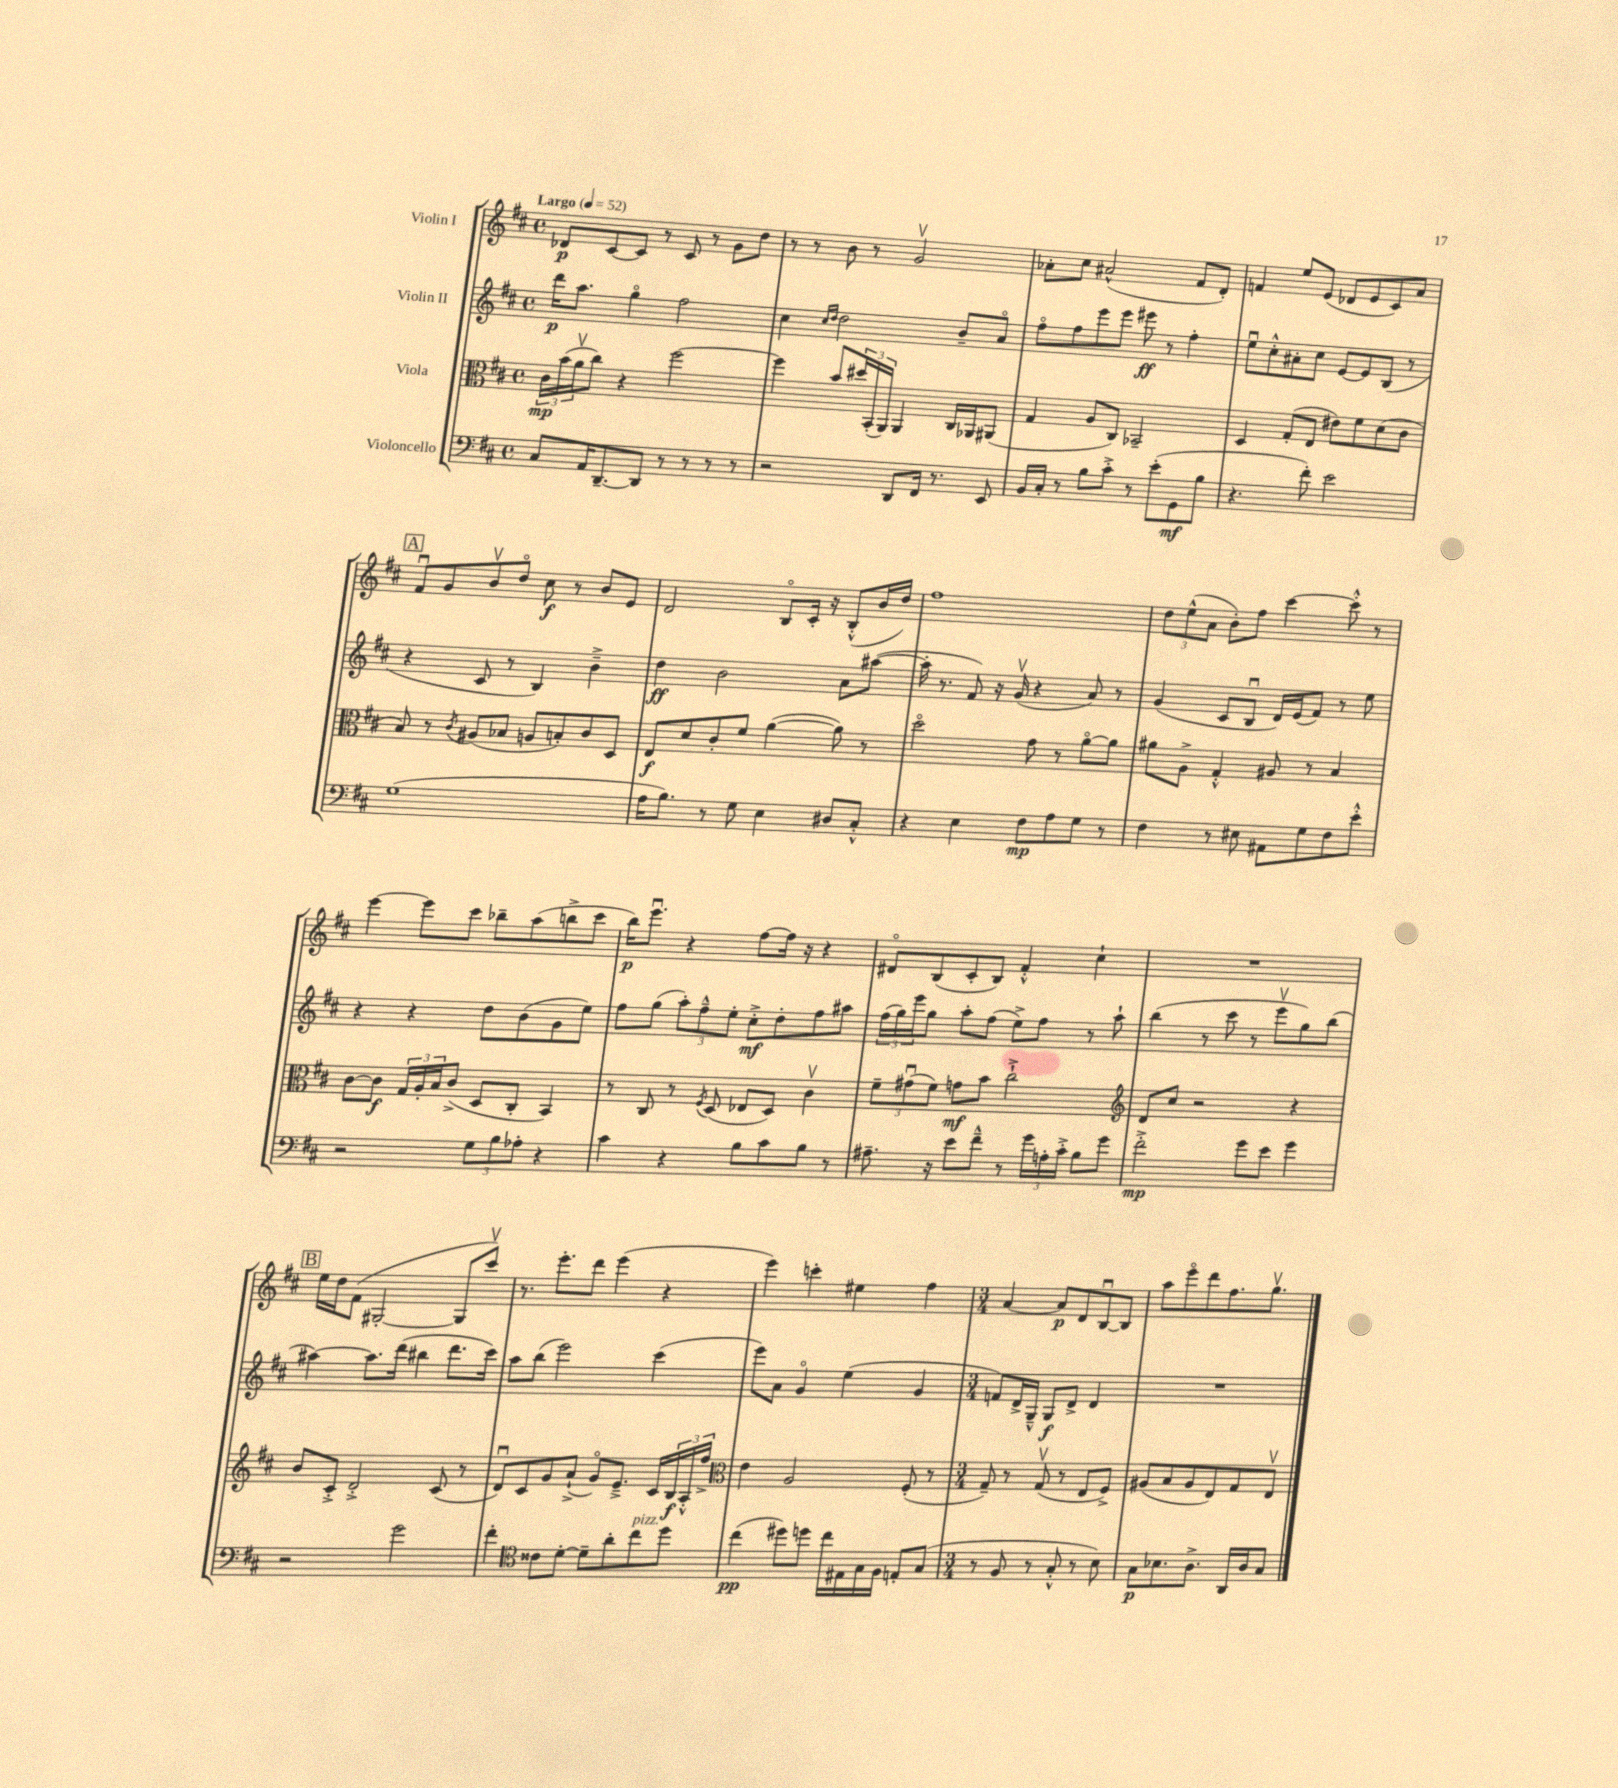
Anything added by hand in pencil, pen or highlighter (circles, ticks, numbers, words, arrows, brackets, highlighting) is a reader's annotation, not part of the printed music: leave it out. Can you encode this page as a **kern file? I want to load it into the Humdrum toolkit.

**kern	**kern	**kern	**kern
*staff4	*staff3	*staff2	*staff1
*clefF4	*clefC3	*clefG2	*clefG2
*k[f#c#]	*k[f#c#]	*k[f#c#]	*k[f#c#]
*M4/4	*M4/4	*M4/4	*M4/4
*met(c)	*met(c)	*met(c)	*met(c)
*MM52	*MM52	*MM52	*MM52
8C#	24c#	16ddd	8d-
.	(24b	.	.
.	.	8.aa	.
.	24av	.	.
16AA	8cc#)	.	[8c#
[8.DD~	.	.	.
.	4r	4ggo	8c#]
8DD]	.	.	8r
8r	[2ff#	2ff#	8c#
8r	.	.	8r
8r	.	.	8g
8r	.	.	8dd
=	=	=	=
2r	4ff#]	4cc#	8r
.	.	.	8r
.	.	16qqcc#	.
.	.	16qqdd	.
.	8b	2dd	8b
.	24dd#	.	8r
.	(24BB'	.	.
.	24AA)	.	.
8DD	4AA	.	2gv
16FF#	.	.	.
8.r	.	.	.
.	16C#	8b~	.
.	16AA-	.	.
8EE	(8AA#	8ao	.
=	=	=	=
16BB	4G	8ff#o	8a-'
16C#'	.	.	.
8r	.	8ff#	8cc#
8B	8A	8eee	(2a#^^
8c#'^	8C#)	8eee	.
8r	2BB-~	8eee#	.
(8e'	.	8r	.
8GG	.	4ff#'	8f#
8B	.	.	8d')
=	=	=	=
4.r	4D	8eeu	4f
.	.	8cc#'^^	.
.	(8G'	8a#'	8ee
8f#')	8E	8cc#	(8e
2e	8e#)	[8e	8d-
.	8f#	8e]	8e
.	(8d	(8B	8c#)
.	8c#	8r	8a
=	=	=	=
(1G	8B)	4r	8f#u
.	8r	.	8g
.	8qc#	.	.
.	(8A#	8c#	8bv
.	8B-	8r	8ddo
.	8A	4B)	8cc#
.	8B')	.	8r
.	8c#	4b~^	8b
.	8D	.	8e
=	=	=	=
16A	8E	4dd	2d
8.B)	.	.	.
.	8d	.	.
8r	8c#'	2b	.
8G	8f#	.	.
4E	([4a	.	8Bo
.	.	.	16c#'
.	.	.	16r
8D#	8a])	8a	(8B'^^
8C#'^^	8r	([8aa#	16b
.	.	.	16dd)
=	=	=	=
4r	2ddo	16aa#']	1ff#
.	.	8.r	.
4E	.	8f#)	.
.	.	16r	.
.	.	(16gv	.
8F#	8g	4r	.
8A	8r	.	.
8G	[8ao	8a)	.
8r	8a]	8r	.
=	=	=	=
4F#	8a#	(4g	12dd
.	.	.	(12ee^^
.	8A^	.	.
.	.	.	12a
8r	4G'^^	8c#	8b')
8E#	.	8Bu	8ff#
8AA#	8A#	16d)	[4ccc#
.	.	(16e	.
8G	8r	8f#)	.
8F#	4B	8r	8ccc#'^^]
8e'^^	.	8ee	8r
=	=	=	=
2r	[8c#	4r	[4eee
.	8c#]	.	.
.	24G	4r	8eee]
.	24A'	.	.
.	24B	.	.
.	(8c#^	.	8ccc#
12G	8D	8dd	8bb-~
12B	.	.	.
.	8C#'	(8b	(8aa
12A-'	.	.	.
4r	4BB)	8g	8bb^
.	.	8ee)	8ccc#
=	=	=	=
4c#	8r	8ff#	16bb)
.	.	.	8.eeeu
.	8C#	(8gg	.
4r	8r	12aa')	4r
.	.	12ff#~^^	.
.	8qF#	.	.
.	(8D	.	.
.	.	12ee'	.
8B	8E-	8cc#'^	[8ff#
8c#	8D)	8dd'	16ff#]
.	.	.	16r
8B	4c#v	8ff#	4r
8r	.	8aa#	.
=	=	=	=
8.A#~	12f#~	(24ff#	8d#o
.	.	24gg)	.
.	(12g#u	24eee	.
.	.	8gg	(8B
.	12f#)	.	.
16r	.	.	.
8e	8g	8aa'	8c#'
8f#~^^	8b	(8ff#	8B)
8r	2cc#`^	8ee^)	4f#'^^
24g	.	8ff#	.
24A'	.	.	.
24c#'^	.	.	.
8B	.	8r	4cc#`
8g	.	8aa`	.
=	=	=	=
*	*clefG2	*	*
2f#'^	8d	(4bb	1r
.	8cc#	.	.
.	2r	8r	.
.	.	8ccc#	.
8g	.	8r	.
8e	.	8eeev	.
4g	4r	8gg)	.
.	.	(8bb	.
=	=	=	=
2r	8b	[4aa#)	16ee
.	.	.	16dd
.	8c#'^	.	(8f#
.	2d'^	8.aa#]	[2G#'
.	.	(16ddd	.
2g	.	4bb#	.
.	(8c#	8.ddd	8G#]
.	8r	.	8ccc#v)
.	.	16ccc#)	.
=	=	=	=
4f#'	8du)	8aa	8.r
.	8c#	(8bb	.
.	.	.	8.eee'
*clefC4	*	*	*
8c##	8g	2eee)	.
[8d'	(8a`^	.	8ddd
8d~]	8go)	.	(4eee
8a'	8.e~^	.	.
8cc#	.	(4ccc#	4r
.	16c#	.	.
8dd	24B	.	.
.	24A'^^	.	.
.	24ff#^	.	.
=	=	=	=
*	*clefC3	*	*
(4cc#	4e	8eee)	4eee)
.	.	8a	.
8dd#)	2A	4go	4ccc'
8dd	.	.	.
16cc#	.	(4ee	4ee#
16E#	.	.	.
16G	.	.	.
16F#	.	.	.
8E'	(8F#'	4g	4ff#
(8G	8r	.	.
=	=	=	=
*M3/4	*M3/4	*M3/4	*M3/4
8r	8G~)	8f)	[4a
8F#	8r	16d^	.
.	.	16G~^^	.
8r	(8Gv	8G	8a]
8G'^^	8r	8d^	8d
8r	8E	4d	[8Bu
8B)	8F#^)	.	8B]
=	=	=	=
8G	(8A#	2.r	8aa
8.B-	8B	.	8eeeo
.	8A#	.	8ddd
8.A^	.	.	.
.	8E)	.	8.ff#
16AA	8G	.	.
16A	.	.	8.ggv
8G	8Ev	.	.
==	==	==	==
*-	*-	*-	*-
